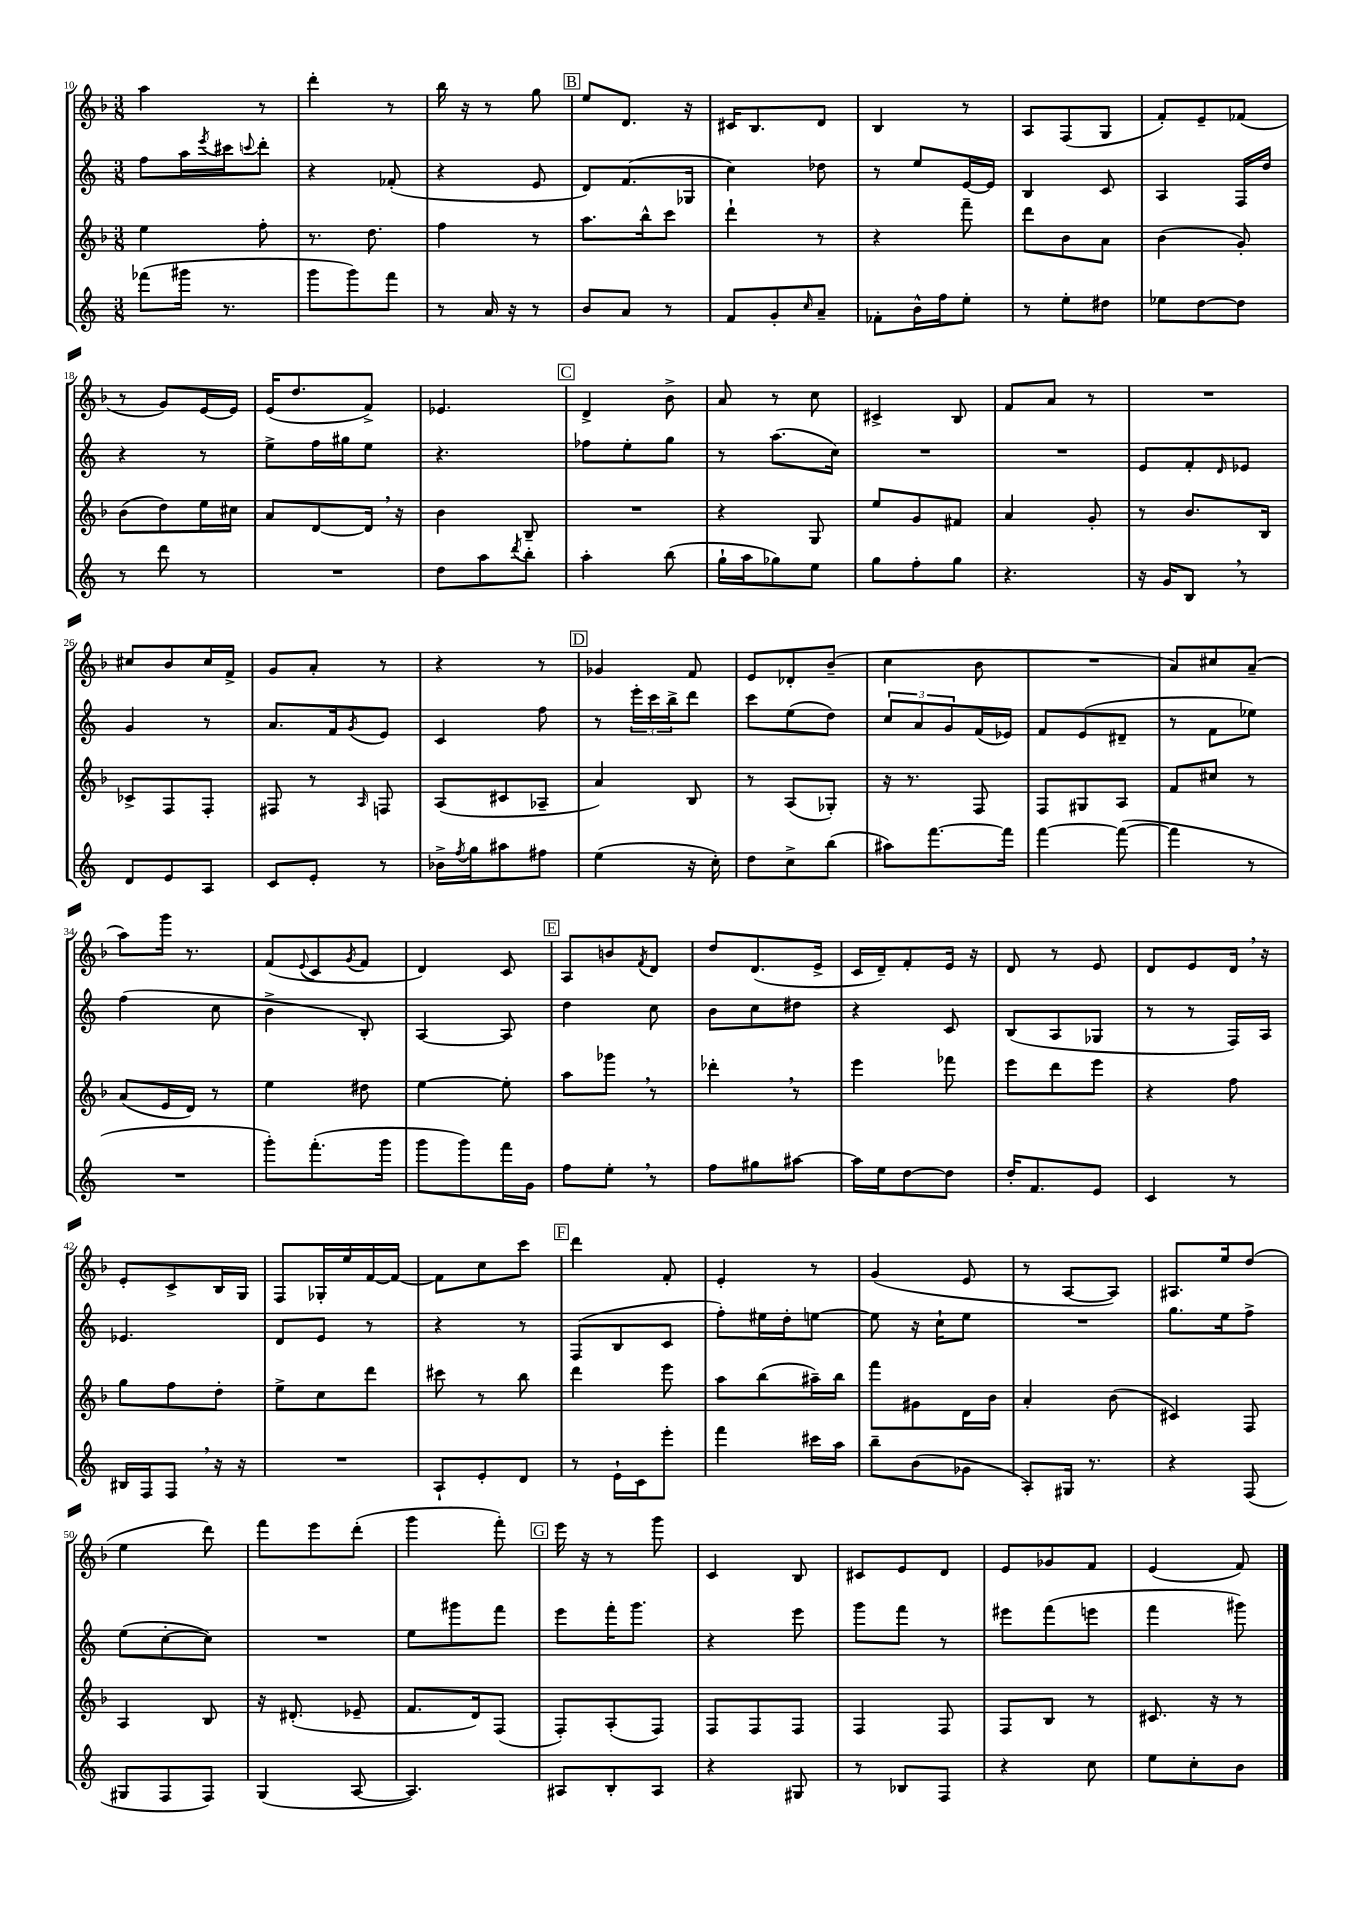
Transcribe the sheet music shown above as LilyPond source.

<<
\new StaffGroup <<
\new Staff = "s0" {
    \clef treble \key f \major \numericTimeSignature \time 3/8
    a''4 r8 |
    d'''4-. r8 |
    bes''16 r16 r8 g''8 |
    \mark \markup { \box "B" } e''8 d'8. r16 |
    cis'16 bes8. d'8 |
    bes4 r8 |
    a8 f8( g8 |
    f'8-.) e'8-- fes'8( |
    r8 g'8) e'16~ e'16 |
    e'16( d''8. f'8->) |
    ees'4. |
    \mark \markup { \box "C" } d'4-> bes'8-> |
    a'8 r8 c''8 |
    cis'4-> bes8 |
    f'8 a'8 r8 |
    R4. |
    cis''8 bes'8 cis''16 f'16-> |
    g'8 a'8-. r8 |
    r4 r8 |
    \mark \markup { \box "D" } ges'4 f'8 |
    e'8 des'8-. bes'8--( |
    c''4 bes'8 |
    R4. |
    a'8) cis''8 a'8--( |
    a''8) g'''16 r8. |
    f'8( \appoggiatura { e'8 } c'8 \acciaccatura { g'8 } f'8 |
    d'4) c'8 |
    \mark \markup { \box "E" } a8 b'8 \acciaccatura { f'8 } d'8 |
    d''8 d'8.( e'16-> |
    c'16 d'16--) f'8-. e'16 r16 |
    d'8 r8 e'8 |
    d'8 e'8 d'16 \breathe r16 |
    e'8-. c'8-> bes16 g16 |
    f8 ges16-. e''16 f'16~ f'16~ |
    f'8 c''8 c'''8 |
    \mark \markup { \box "F" } d'''4 f'8-. |
    e'4-. r8 |
    g'4( e'8 |
    r8 a8~ a8) |
    ais8. e''16 d''8( |
    e''4 d'''8) |
    f'''8 e'''8 d'''8-.( |
    g'''4 f'''8-.) |
    \mark \markup { \box "G" } e'''16 r16 r8 g'''8 |
    c'4 bes8 |
    cis'8 e'8 d'8 |
    e'8 ges'8 f'8 |
    e'4( f'8) \bar "|." |
}
\new Staff = "s1" {
    \clef treble \key c \major \numericTimeSignature \time 3/8
    f''8 a''16 \acciaccatura { e'''8 } cis'''16 \appoggiatura { c'''8 } d'''8-. |
    r4 fes'8-.( |
    r4 e'8 |
    \mark \markup { \box "B" } d'8) f'8.( ges16 |
    c''4) des''8 |
    r8 e''8 e'16~ e'16 |
    b4 c'8 |
    a4 f16 d''16 |
    r4 r8 |
    e''8-> f''16 gis''16 e''8 |
    r4. |
    \mark \markup { \box "C" } fes''8 e''8-. g''8 |
    r8 a''8.( c''16) |
    R4. |
    R4. |
    e'8 f'8-. \grace { d'16 } ees'8 |
    g'4 r8 |
    a'8. f'16 \acciaccatura { g'8 } e'8 |
    c'4 f''8 |
    \mark \markup { \box "D" } r8 \tuplet 3/2 { e'''16-. c'''16 b''16-> } d'''8 |
    c'''8 e''8( d''8) |
    \tuplet 3/2 { c''8 a'8 g'8 } f'16( ees'16) |
    f'8 e'8( dis'8-- |
    r8 f'8 ees''8) |
    f''4( c''8 |
    b'4-> b8-.) |
    a4~ a8 |
    \mark \markup { \box "E" } d''4 c''8 |
    b'8 c''8 dis''8 |
    r4 c'8 |
    b8( a8 ges8 |
    r8 r8 f16) a16 |
    ees'4. |
    d'8 e'8 r8 |
    r4 r8 |
    \mark \markup { \box "F" } f8( b8 c'8 |
    f''8-.) eis''16 d''16-. e''8~ |
    e''8 r16 c''16-! e''8 |
    R4. |
    g''8. e''16 f''8-> |
    e''8( c''8~-. c''8) |
    R4. |
    e''8 gis'''8 f'''8 |
    \mark \markup { \box "G" } e'''8 f'''16-. g'''8. |
    r4 e'''8 |
    g'''8 f'''8 r8 |
    eis'''8 f'''8( e'''8 |
    f'''4 gis'''8) \bar "|." |
}
\new Staff = "s2" {
    \clef treble \key f \major \numericTimeSignature \time 3/8
    e''4 f''8-. |
    r8. d''8. |
    f''4 r8 |
    \mark \markup { \box "B" } a''8. bes''16-^ c'''8 |
    d'''4-! r8 |
    r4 f'''8-- |
    d'''8 bes'8 a'8 |
    bes'4( g'8-.) |
    bes'8( d''8) e''16 cis''16 |
    a'8 d'8~ d'16 \breathe r16 |
    bes'4 bes8-- |
    \mark \markup { \box "C" } R4. |
    r4 g8 |
    e''8 g'8 fis'8 |
    a'4 g'8-. |
    r8 bes'8. bes16 |
    ces'8-> f8 f8-. |
    fis8 r8 \grace { a16 } f8 |
    a8( cis'8 aes8-- |
    \mark \markup { \box "D" } a'4) bes8 |
    r8 a8( ges8-.) |
    r16 r8. f8 |
    f8 gis8 a8 |
    f'8 cis''8 r8 |
    a'8( e'16 d'16) r8 |
    e''4 dis''8 |
    e''4~ e''8-. |
    \mark \markup { \box "E" } a''8 ges'''8 \breathe r8 |
    des'''4-. \breathe r8 |
    e'''4 fes'''8 |
    e'''8 d'''8 e'''8 |
    r4 f''8 |
    g''8 f''8 d''8-. |
    e''8-> c''8 d'''8 |
    cis'''8 r8 bes''8 |
    \mark \markup { \box "F" } d'''4 e'''8 |
    a''8 bes''8( ais''16--) bes''16 |
    f'''8 gis'8 d'16 bes'16 |
    a'4-. bes'8( |
    cis'4) f8 |
    a4 bes8 |
    r16 dis'8.-.( ees'8-- |
    f'8. d'16) f8( |
    \mark \markup { \box "G" } f8-.) a8-.( f8) |
    f8 f8 f8 |
    f4 f8 |
    f8 bes8 r8 |
    cis'8. r16 r8 \bar "|." |
}
\new Staff = "s3" {
    \clef treble \key c \major \numericTimeSignature \time 3/8
    fes'''8( gis'''16 r8. |
    g'''8 g'''8) f'''8 |
    r8 a'16 r16 r8 |
    \mark \markup { \box "B" } b'8 a'8 r8 |
    f'8 g'8-. \grace { c''16 } a'8-- |
    fes'8-. b'16-^ f''16 e''8-. |
    r8 e''8-. dis''8 |
    ees''8 d''8~ d''8 |
    r8 d'''8 r8 |
    R4. |
    d''8 a''8 \acciaccatura { d'''8 } b''8-. |
    \mark \markup { \box "C" } a''4-. b''8( |
    g''16-! a''16 ges''8) e''8 |
    g''8 f''8-. g''8 |
    r4. |
    r16 g'16 b8 \breathe r8 |
    d'8 e'8 a8 |
    c'8 e'8-. r8 |
    bes'16-> \acciaccatura { f''8 } g''16 ais''8 fis''8 |
    \mark \markup { \box "D" } e''4( r16 c''16-.) |
    d''8 c''8-> b''8( |
    ais''8) f'''8.~ f'''16 |
    f'''4~ f'''8~( |
    f'''4 r8 |
    R4. |
    g'''8-.) f'''8.-.( g'''16 |
    g'''8 g'''8) f'''16 g'16 |
    \mark \markup { \box "E" } f''8 e''8-. \breathe r8 |
    f''8 gis''8 ais''8~ |
    ais''16 e''16 d''8~ d''8 |
    d''16-. f'8. e'8 |
    c'4 r8 |
    bis16 f16 f8 \breathe r16 r16 |
    R4. |
    a8-! e'8-. d'8 |
    \mark \markup { \box "F" } r8 e'16-! c'16 e'''8-. |
    f'''4 cis'''16 a''16 |
    b''8-- b'8( ges'8 |
    a8-.) gis16 r8. |
    r4 f8( |
    gis8 f8 f8) |
    g4( a8~ |
    a4.) |
    \mark \markup { \box "G" } ais8 b8-. ais8 |
    r4 gis8 |
    r8 bes8 f8 |
    r4 c''8 |
    e''8 c''8-. b'8 \bar "|." |
}
>>
>>
\layout { \context { \Score currentBarNumber = #10 } }
